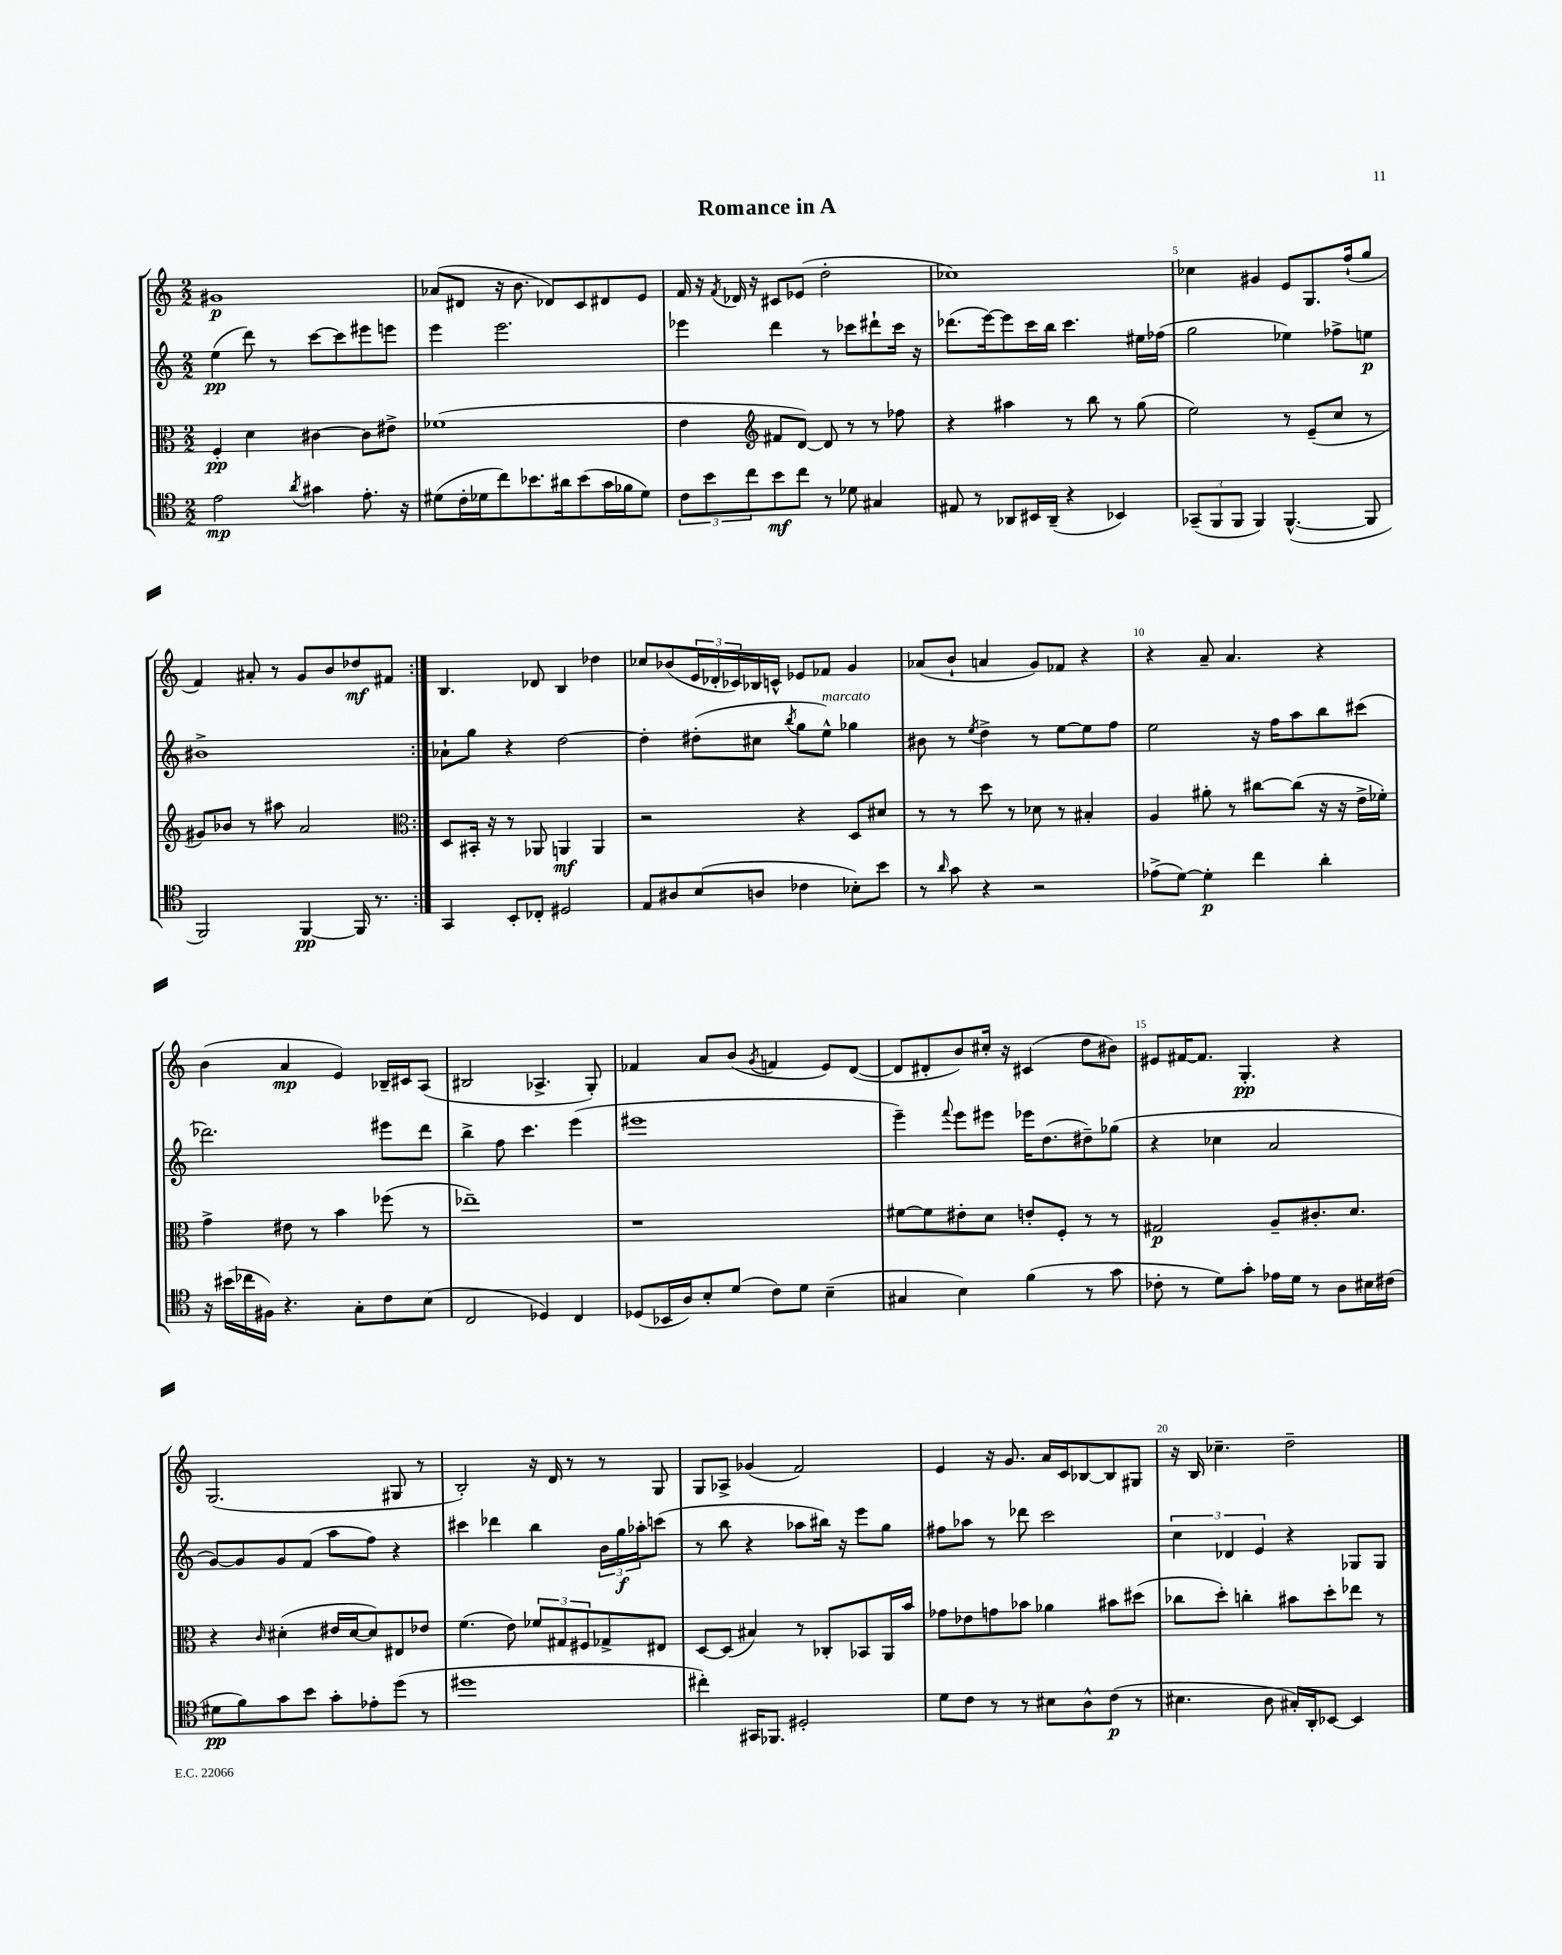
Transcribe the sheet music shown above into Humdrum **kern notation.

**kern	**dynam	**kern	**dynam	**kern	**dynam	**kern	**dynam
*part4	*part4	*part3	*part3	*part2	*part2	*part1	*part1
*staff4	*staff4	*staff3	*staff3	*staff2	*staff2	*staff1	*staff1
*clefC4	*	*clefC3	*	*clefG2	*	*clefG2	*
*k[]	*	*k[]	*	*k[]	*	*k[]	*
*M2/2	*	*M2/2	*	*M2/2	*	*M2/2	*
=1	=1	=1	=1	=1	=1	=1	=1
2e\	mp	4F'/	pp	(4ee\	pp	1g#X	p
.	.	4d\	.	8ddd\)	.	.	.
.	.	.	.	8r	.	.	.
8qa/	.	.	.	.	.	.	.
4g#X\	.	[4c#X\	.	[8ccc\L	.	.	.
.	.	.	.	8ccc\]	.	.	.
8.e'\	.	8c#\L]	.	8eee#X\	.	.	.
.	.	8e#X^\J	.	8eeen\J	.	.	.
16r	.	.	.	.	.	.	.
=2	=2	=2	=2	=2	=2	=2	=2
(8d#X\L	.	(1f-X	.	4eee\	.	(8a-X/L	.
16c'\L	.	.	.	.	.	8d#X/J	.
16d-X\J	.	.	.	.	.	.	.
8cc\)	.	.	.	2.eee\	.	16r	.
.	.	.	.	.	.	8.b\	.
8.b-X\	.	.	.	.	.	.	.
.	.	.	.	.	.	8d-X/L)	.
16a#X\k	.	.	.	.	.	.	.
(8b-\	.	.	.	.	.	8c/	.
16g\L	.	.	.	.	.	8d#X/	.
16f-X\J	.	.	.	.	.	.	.
8d-\J)	.	.	.	.	.	8e/J	.
=3	=3	=3	=3	=3	=3	=3	=3
12c\L	.	4e\	.	4eee-X\	.	16f/	.
.	.	.	.	.	.	16r	.
12b\	.	.	.	.	.	.	.
.	.	.	.	.	.	8qf/	.
.	.	.	.	.	.	16d-X/	.
12cc\	.	.	.	.	.	.	.
.	.	.	.	.	.	16r	.
*	*	*clefG2	*	*	*	*	*
8b\	mf	8f#X/L	.	4ddd\	.	8c#X/L	.
8cc\J	.	[8d/J)	.	.	.	(8e-X/J	.
8r	.	8d/]	.	8r	.	2dd'\	.
8d-X\	.	8r	.	8ccc-X\L	.	.	.
4G#X/	.	8r	.	8ddd#X`\	.	.	.
.	.	8ff-X\	.	16ccc-\Jk	.	.	.
.	.	.	.	16r	.	.	.
=4	=4	=4	=4	=4	=4	=4	=4
8E#X/	.	4r	.	(8.ddd-X\L	.	1cc-X)	.
8r	.	.	.	.	.	.	.
.	.	.	.	[16eee\k)	.	.	.
8AA-X/L	.	4aa#X\	.	8eee\]	.	.	.
16BB#X/L	.	.	.	16ccc\L	.	.	.
(16AA-~/JJ	.	.	.	16bb\JJ	.	.	.
4r	.	8r	.	4.ccc\	.	.	.
.	.	8bb\	.	.	.	.	.
4BB-X/)	.	8r	.	.	.	.	.
.	.	(8gg\	.	16ee#X\LL	.	.	.
.	.	.	.	(16ff-X\JJ	.	.	.
=5	=5	=5	=5	=5	=5	=5	=5
(12GG-X~/L	.	2ee\)	.	2gg\	.	4cc-X\	.
12FF/	.	.	.	.	.	.	.
12FF/J	.	.	.	.	.	.	.
4FF/)	.	.	.	.	.	4g#X/	.
([4.FF^^/	.	8r	.	4ee-X\)	.	8e/L	.
.	.	(8e~/L	.	.	.	8.G/	.
.	.	8cc/J	.	8ff-X^\L	.	.	.
.	.	.	.	.	.	(16ff`/k	.
8FF/]	.	8r	.	8een\J	p	8gg/J	.
!!LO:LB:g=z
=6	=6	=6	=6	=6	=6	=6	=6
2FF/)	.	8g#X/L)	.	1b#X^	.	4f/)	.
.	.	8b-X/J	.	.	.	.	.
.	.	8r	.	.	.	8a#X'/	.
.	.	8aa#X\	.	.	.	8r	.
[4FF/	pp	2a/	.	.	.	8g/L	.
.	.	.	.	.	.	8b/	.
16FF/]	.	.	.	.	.	8dd-X/	mf
8.r	.	.	.	.	.	.	.
.	.	.	.	.	.	8f#X/J	.
=7:|!	=7:|!	=7:|!	=7:|!	=7:|!	=7:|!	=7:|!	=7:|!
*	*	*clefC3	*	*	*	*	*
4GG/	.	8D/L	.	8a-X`\L	.	4.B/	.
.	.	16BB#X'/Jk	.	8gg\J	.	.	.
.	.	16r	.	.	.	.	.
8BB'/L	.	8r	.	4r	.	.	.
8C-X'/J	.	8AA-X/	.	.	.	8d-X/	.
2D#X/	.	4AAn/	mf	[2dd\	.	4B/	.
.	.	4AA/	.	.	.	4dd-X\	.
=8	=8	=8	=8	=8	=8	=8	=8
8E/L	.	2r	.	4dd'\]	.	8cc-X/L	.
8A#X/	.	.	.	.	.	(8b-X/	.
(8B/	.	.	.	(8dd#X'\L	.	24e/L	.
.	.	.	.	.	.	24d-X'/	.
.	.	.	.	.	.	24c-X/)	.
8An/J	.	.	.	8cc#X\J	.	16B-X/	.
.	.	.	.	.	.	16cn^^/JJ	.
.	.	.	.	8qbb/	.	.	.
4c-X\	.	4r	.	8gg\L	.	8e-X/L	.
!	!	!	!	!LO:TX:a:i:t=marcato	!	!	!
.	.	.	.	8ee^^\J)	.	8f-X/J	.
8B-X'\L)	.	8D/L	.	4gg-X\	.	4g/	.
8b\J	.	8d#X/J	.	.	.	.	.
=9	=9	=9	=9	=9	=9	=9	=9
8r	.	8r	.	8b#X\	.	(8a-X/L	.
16qqa/	.	.	.	.	.	.	.
8g\	.	8r	.	8r	.	8b`/J	.
.	.	.	.	8qee/	.	.	.
4r	.	8dd\	.	4dd^\	.	4an/	.
.	.	8r	.	.	.	.	.
2r	.	8d-X\	.	8r	.	8g/L)	.
.	.	8r	.	[8ee\L	.	8f-X/J	.
.	.	4B#X'/	.	8ee\]	.	4r	.
.	.	.	.	8ff\J	.	.	.
=10	=10	=10	=10	=10	=10	=10	=10
(8e-X^\L	.	4A/	.	2ee\	.	4r	.
[8d\J)	.	.	.	.	.	.	.
4d'\]	p	8a#X'\	.	.	.	8a~/	.
.	.	8r	.	.	.	4.a/	.
4cc\	.	[8cc#X\L	.	16r	.	.	.
.	.	.	.	16ff\KL	.	.	.
.	.	(8cc#\J]	.	8aa\	.	.	.
4a'\	.	16r	.	8bb\	.	4r	.
.	.	16r	.	.	.	.	.
.	.	16e^\LL	.	(8ccc#X\J	.	.	.
.	.	16f-X'\JJ)	.	.	.	.	.
!!LO:LB:g=z
=11	=11	=11	=11	=11	=11	=11	=11
16r	.	4g^\	.	2.ddd-X\)	.	(4b\	.
(16b#X\LL	.	.	.	.	.	.	.
16cc-X\	.	.	.	.	.	.	.
16F#X\JJ)	.	.	.	.	.	.	.
4.r	.	8e#X\	.	.	.	4a/	mp
.	.	8r	.	.	.	.	.
.	.	4b\	.	.	.	4e/)	.
8G'\L	.	.	.	.	.	.	.
8c\	.	(8ff-X\	.	8eee#X\L	.	16B-X~/LL	.
.	.	.	.	.	.	16c#X/J	.
(8B\J	.	8r	.	8ddd-\J	.	(8A/J	.
=12	=12	=12	=12	=12	=12	=12	=12
2C/	.	1ee-X~)	.	4bb^\	.	2B#X/	.
.	.	.	.	8ff\	.	.	.
.	.	.	.	4.ccc\	.	.	.
4D-X/)	.	.	.	.	.	4.A-X^/	.
4C/	.	.	.	(4eee\	.	.	.
.	.	.	.	.	.	8G'/)	.
=13	=13	=13	=13	=13	=13	=13	=13
(8D-X/L	.	1r	.	1eee#X	.	4f-X/	.
16BB-X/L	.	.	.	.	.	.	.
16A/J)	.	.	.	.	.	.	.
8B'/	.	.	.	.	.	8a/L	.
(8d/J	.	.	.	.	.	(8b/J	.
.	.	.	.	.	.	8qg/	.
8c\L)	.	.	.	.	.	4fn/	.
8d\J	.	.	.	.	.	.	.
(4B~\	.	.	.	.	.	8e/L)	.
.	.	.	.	.	.	([8d/J	.
=14	=14	=14	=14	=14	=14	=14	=14
4G#X/	.	[8f#X\L	.	4eee~\)	.	8d/L]	.
.	.	8f#\]	.	.	.	8d#X'/	.
.	.	.	.	8qqfff/	.	.	.
4B\)	.	8e#X'\	.	8eee\L	.	8b/)	.
.	.	8d\J	.	8eee#X\J	.	16cc#X'/Jk	.
.	.	.	.	.	.	16r	.
(4f\	.	8en'/L	.	16eee-X\KL	.	(4c#X/	.
.	.	.	.	(8.dd\	.	.	.
.	.	8F'/J	.	.	.	.	.
8r	.	8r	.	8dd#X~\)	.	8dd\L	.
8g\	.	8r	.	(8gg-X\J	.	8b#X\J)	.
=15	=15	=15	=15	=15	=15	=15	=15
8c-X'\	.	2G#X/	p	4r	.	8e#X/L	.
8r	.	.	.	.	.	[16f#X/K	.
.	.	.	.	.	.	8.f#/J]	.
8d\L)	.	.	.	4cc-X\	.	.	.
8g'\J	.	.	.	.	.	4.G'/	pp
16e-X\LL	.	8A~/L	.	2a/	.	.	.
16d\JJ	.	.	.	.	.	.	.
8r	.	8.c#X'/	.	.	.	.	.
8A\L	.	.	.	.	.	4r	.
.	.	8.d/J	.	.	.	.	.
16B#X\L	.	.	.	.	.	.	.
(16c#X\JJ	.	.	.	.	.	.	.
!!LO:LB:g=z
=16	=16	=16	=16	=16	=16	=16	=16
8d#X\L	pp	4r	.	[8g/L)	.	(2.G/	.
8f\)	.	.	.	8g/]	.	.	.
.	.	16qqc/	.	.	.	.	.
8g\	.	(4d#X'\	.	8g/	.	.	.
8b\J	.	.	.	(8f/J	.	.	.
8g'\L	.	16e#X/LL	.	8aa\L	.	.	.
.	.	[16d#/J	.	.	.	.	.
8e-X'\	.	8d#/])	.	8ff\J)	.	.	.
(8dd\J	.	8E#X/	.	4r	.	8G#X/	.
8r	.	8e-X/J	.	.	.	8r	.
=17	=17	=17	=17	=17	=17	=17	=17
1dd#X	.	(4.f\	.	4ccc#X\	.	2B'/)	.
.	.	.	.	4ddd-X\	.	.	.
.	.	8e\)	.	.	.	.	.
.	.	12f-X/L	.	4bb\	.	16r	.
.	.	.	.	.	.	16d/	.
.	.	12G#X/	.	.	.	.	.
.	.	.	.	.	.	8r	.
.	.	12F#X/	.	.	.	.	.
.	.	8G-X^/	.	24b\LL	.	8r	.
.	.	.	.	24gg\	f	.	.
.	.	.	.	24aa-X'\J	.	.	.
.	.	8E#X/J	.	(8cccn\J	.	8G/	.
=18	=18	=18	=18	=18	=18	=18	=18
4cc#X'\)	.	[8D/L	.	8r	.	8G/L	.
.	.	(8D/J]	.	8bb\	.	8A-X^/J	.
16GG#X/KL	.	4B#X/)	.	4r	.	(4g-X/	.
8.FF-X/J	.	.	.	.	.	.	.
2D#X'/	.	8r	.	8aa-X\L	.	2f/)	.
.	.	8C-X'/L	.	16bb#X\Jk)	.	.	.
.	.	.	.	16r	.	.	.
.	.	8BB-X/	.	8eee\L	.	.	.
.	.	16AA/L	.	8gg\J	.	.	.
.	.	16b/JJ	.	.	.	.	.
=19	=19	=19	=19	=19	=19	=19	=19
8d\L	.	8g-X\L	.	8ff#X\L	.	4e/	.
8c\J	.	8e-X\	.	8aa-X\J	.	.	.
8r	.	8gn\	.	8r	.	16r	.
.	.	.	.	.	.	8.g/	.
8r	.	8b-X\J	.	8ddd-X\	.	.	.
8B#X\L	.	4a-X\	.	2ccc\	.	16a/LL	.
.	.	.	.	.	.	16c/J	.
8A^^\	.	.	.	.	.	[8B-X/	.
(8c\J	p	8b#X\L	.	.	.	8B-/]	.
8r	.	(8dd#X\J	.	.	.	8G#X/J	.
=20	=20	=20	=20	=20	=20	=20	=20
4.B#X\	.	8cc-X\L	.	6cc\	.	16r	.
.	.	.	.	.	.	16B/	.
.	.	8dd'\J)	.	.	.	4.cc-X~\	.
.	.	.	.	6d-X/	.	.	.
.	.	4ccn'\	.	.	.	.	.
.	.	.	.	6e/	.	.	.
8A\	.	.	.	.	.	.	.
16G#X'/LL)	.	8b#X\L	.	4r	.	2dd~\	.
16AA'/J	.	.	.	.	.	.	.
[8BB-X/J	.	8dd'\	.	.	.	.	.
4BB-/]	.	8ee-X\J	.	8G-X/L	.	.	.
.	.	8r	.	8G-/J	.	.	.
==	==	==	==	==	==	==	==
*-	*-	*-	*-	*-	*-	*-	*-
